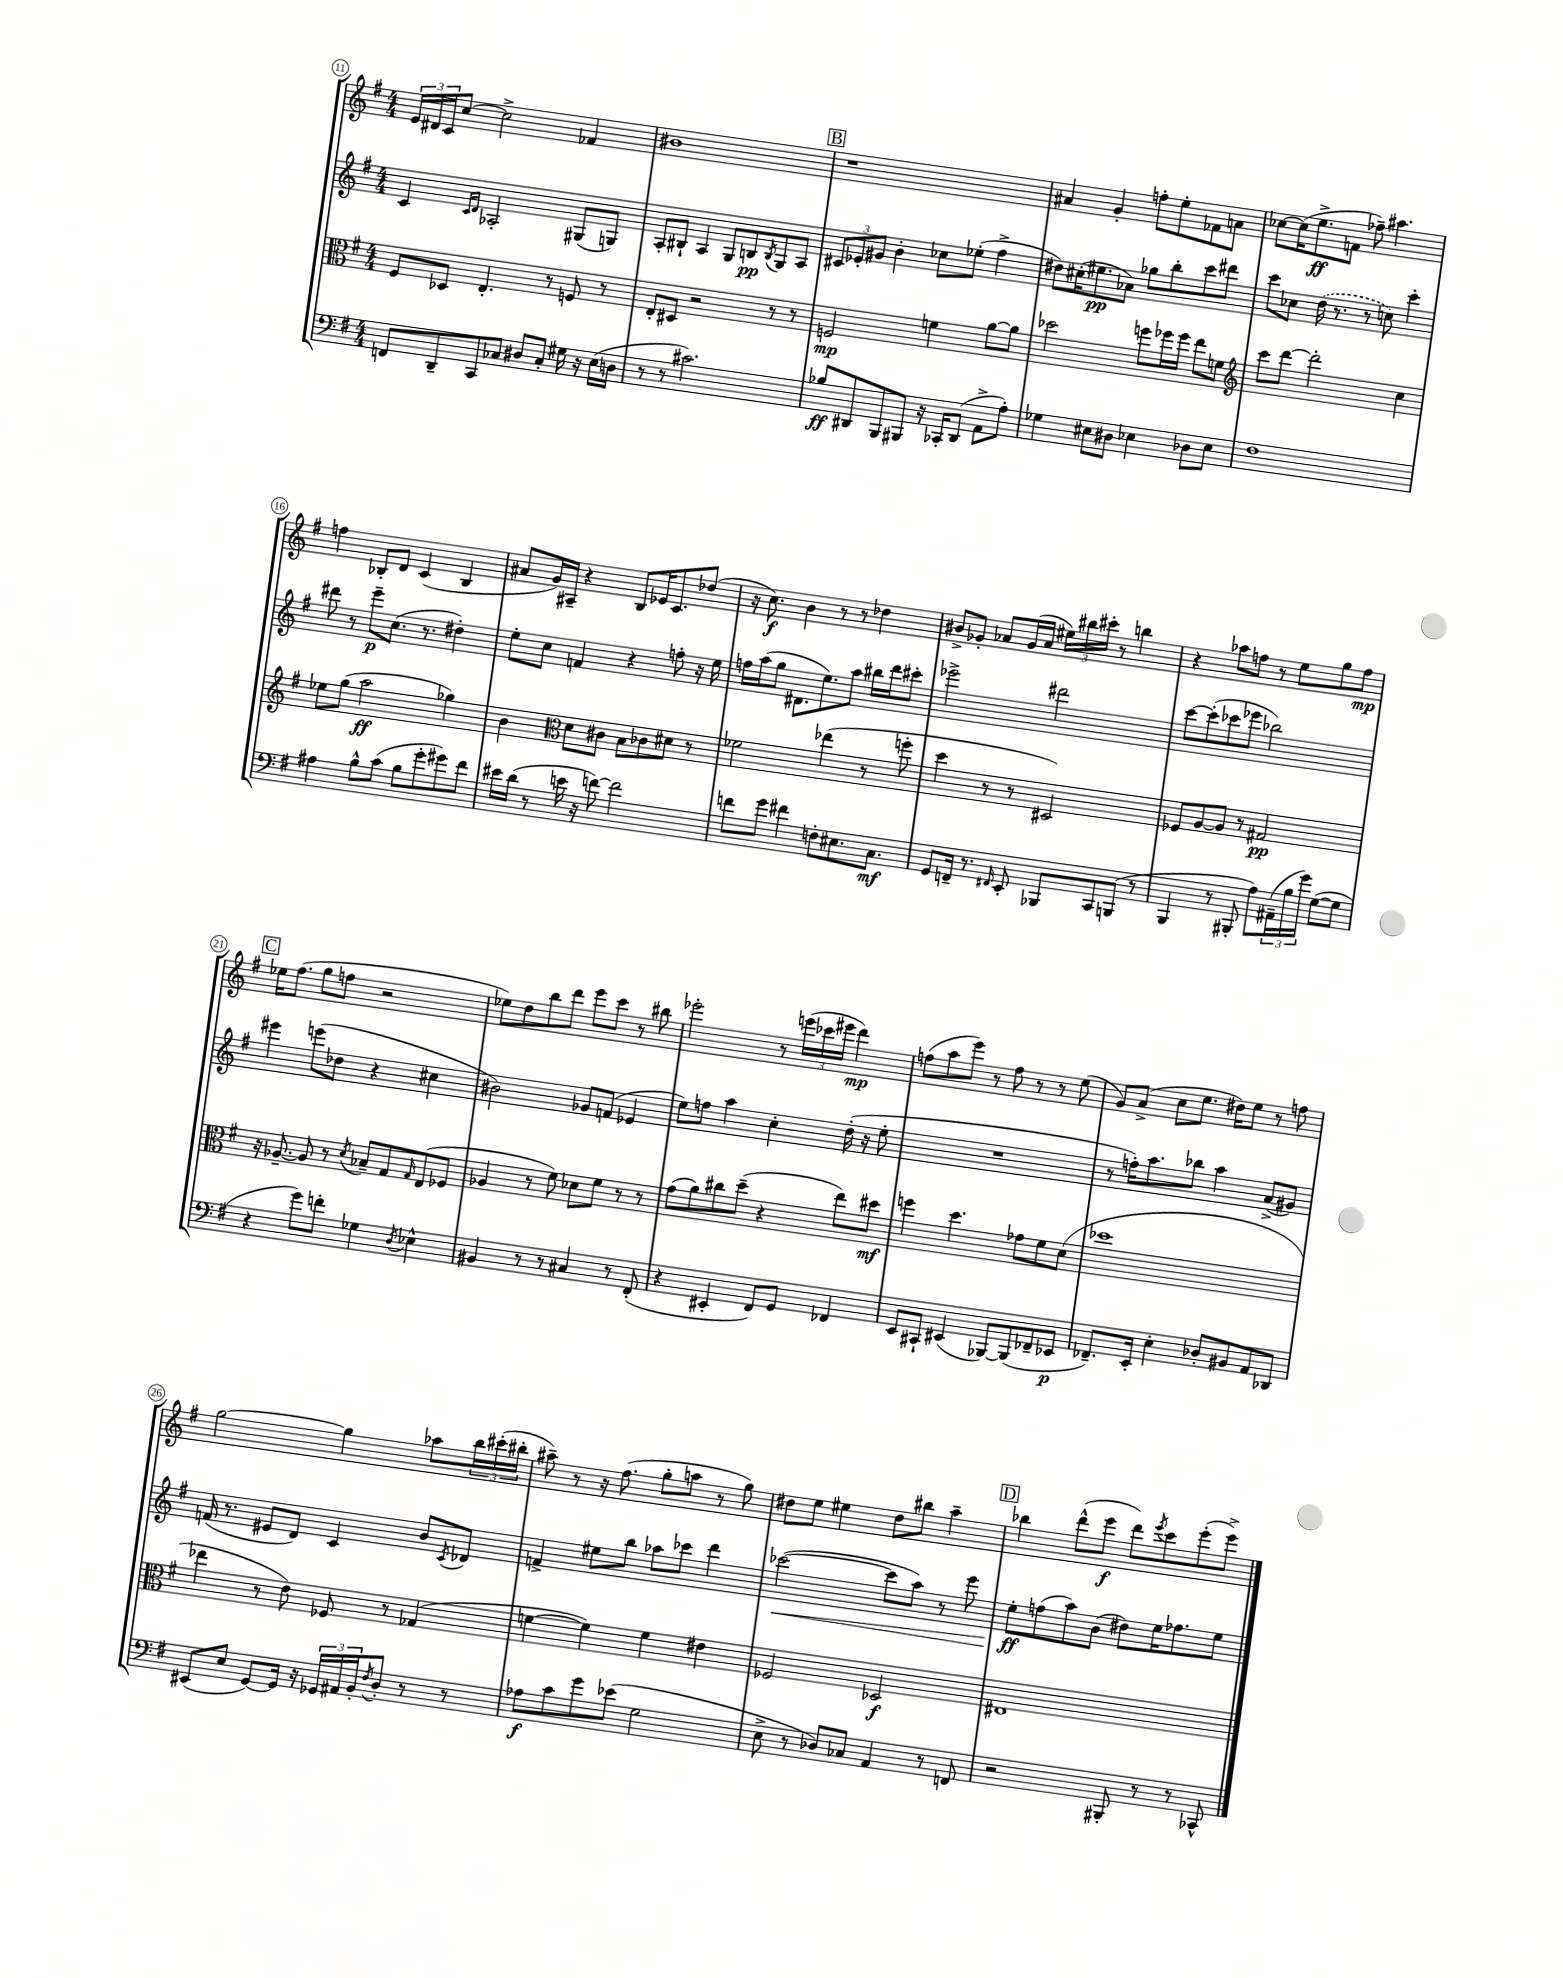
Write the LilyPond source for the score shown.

<<
\new StaffGroup <<
\new Staff = "s0" {
    \clef treble \key g \major \numericTimeSignature \time 4/4
    \tuplet 3/2 { e'16 dis'16 c'16 } c''8~ c''2-> fes'4 |
    bis'1 |
    \mark \markup { \box "B" } r1 |
    ais'4 g'4-. f''8-. e''8-. fes'8 a'8 |
    ces''8~ ces''16( e''8.->\ff f'8 fes''8--) ais''4. |
    f''4 bes8-. d'8 c'4( bes4 |
    ais'8 g'16) ais16-- r4 b8 ees'16 c'8. des''8( |
    r16 c''8.\f) b'4 r8 r8 des''4 |
    bis'8-> ges'8-. aes'8 ges'16( aes'16 \tuplet 3/2 { eis''16) bis''16 cis'''16-. } r8 b''4 |
    r4 aes''8 f''8 r8 e''8 g''8 f''8\mp |
    \mark \markup { \box "C" } ees''16 fis''8.( g''8 f''8 r2 |
    ees''8) d''8 b''8 d'''8 e'''8 c'''8 r8 bis''8 |
    ees'''2-. r8 \tuplet 3/2 { e'''16( ces'''16 eis'''16 } d'''4\mp) |
    f''8( a''8 e'''8) r8 f''8 r8 r8 e''8( |
    g'8) a'8->( c''8 e''8. dis''16) e''8 r8 f''8 |
    g''2~ g''4 aes''8 \tuplet 3/2 { b''16 cis'''16-.( bis''16-. } |
    ais''8--) r8 r16 fis''8.( g''8-. a''8 r8 g''8) |
    dis''8 e''8 eis''4 dis''8 bis''8 a''4-- |
    \mark \markup { \box "D" } bes''4 d'''8-^( e'''8\f d'''8) \acciaccatura { e'''8 } c'''8 e'''8-.( e'''8->) \bar "|." |
}
\new Staff = "s1" {
    \clef treble \key g \major \numericTimeSignature \time 4/4
    c'4 \grace { c'16 d'16 } aes2-. gis8( g8) |
    a8-. bis8-! a4 g8 b8\pp \acciaccatura { b8 } g8 a8 |
    \mark \markup { \box "B" } \tuplet 3/2 { cis'8 ees'8-. gis'8 } b'4-. ces''8 ees''8-.( fis''4-> |
    dis''8) cis''16-.( eis''8.\pp aes'8) ges''8 b''8-. c'''8 dis'''8 |
    c'''8 ces''8 \once \slurDashed d''16( r8. r8 c''8) c'''4-. |
    dis'''8 r8 e'''8--\p c''8.( r8. dis''4-.) |
    e''8-. c''8 f'4 r4 f''8-. r16 e''16 |
    f''16 a''16( g''8 dis'8. e''8.) a''8 bis''16 d'''16 cis'''8-. |
    ees'''2-> dis'''2 |
    c'''8~ c'''8-.( ces'''8 ees'''8 bes''2) |
    \mark \markup { \box "C" } eis'''4 e'''8( des''8 r4 cis''4 |
    bis'2) ges'8 f'8( ees'4 |
    e''8) f''8 a''4 c''4-. d''16-.( r16 e''8-. |
    R1 |
    r8 f''16-.) a''8. bes''8 a''4 a'8->( gis'8) |
    f'16( r8. eis'8 d'8) c'4 b'8 \acciaccatura { c'8 } des'8 |
    f'4-> eis''8 b''8 aes''8 ces'''8 d'''4 |
    ces'''2~\<( ces'''8 a''8) r8 e'''8 |
    \mark \markup { \box "D" } e''8-.\ff\! f''8( a''8) b'8( dis''8) e''16 fes''8. e''8 \bar "|." |
}
\new Staff = "s2" {
    \clef alto \key g \major \numericTimeSignature \time 4/4
    fis8 des8 e4.-. r8 f8 r8 |
    e8-. dis8 r2 r8 r8 |
    \mark \markup { \box "B" } f2\mp f'4 a'8~ a'8 |
    des''2 f''8 fes''16 fes''16 e''8 f'8 |
    \clef treble c'''8 d'''8~ d'''2-. c''4 |
    ees''8 g''8( a''2\ff ges''4) |
    b'4 \clef alto d'8 cis'8 b8 ces'8 dis'8 r8 |
    fes'2 ees''4( r8 f''8-. |
    d''4 r8 r8 dis2) |
    fes8 a8~ a8 r8 gis2\pp |
    \mark \markup { \box "C" } r16 aes8.~-- aes8 r8 \acciaccatura { d'8 } bes8-- g8 \grace { g16 } e8( fes8 |
    aes4 r8 fis'8) des'8 fis'8 r8 r8 |
    g'8( a'8) cis''8 d''8--( r4 e''8) dis''8\mf |
    f''4 d''4. ges'8 fis'8 d'8( |
    des''1 |
    ees''4 r8 e'8) fes8 r8 ges4( |
    f'4~ f'4) f'4 eis'4 |
    fes2 des2\f |
    \mark \markup { \box "D" } eis1 \bar "|." |
}
\new Staff = "s3" {
    \clef bass \key g \major \numericTimeSignature \time 4/4
    f,8 d,8-- c,8 ces8 dis8 ces8-. gis16 r16 e16( d16 |
    r8 r8 cis'2.) |
    \mark \markup { \box "B" } bes8\ff dis,8 b,,8 bis,,8 r16 ces,16-. dis,8( a,8-> a8-.) |
    ges4 eis8 dis8 ees4 des8 ees8 |
    fis1 |
    ais4 b8-^ c'8( b8 g'8-. gis'8) fis'8 |
    eis'16 d'16( r8 e'16 r16 f'8~) f'2 |
    f'8 g'8 fis'4 f8-. eis8. c8.\mf |
    g,8 f,16-- r8. \grace { fis,16 } e,8-. bes,,8 c,8 b,,8( r8 |
    b,,4 r8 bis,,8-. a8) \tuplet 3/2 { ais,16--( b16 g'16) } g8~( g8 |
    \mark \markup { \box "C" } r4 g'8) f'8-. ges4 \acciaccatura { d8 } ees4-^ |
    bis,4 r8 r8 cis4 r8 fis,8-.( |
    r4 eis,4-. fis,8) g,8 fes,4 |
    e,8 cis,8-! eis,4( bes,,8~) bes,,8( fes,8-- ees,8\p |
    fes,8.--) e,16-. e4-. des8-. bis,8 a,8 des,8 |
    eis,8( e8 g,8~) g,16 r16 \tuplet 3/2 { ges,16 ais,16 b,16-. } \acciaccatura { fis8 } d8-. r8 r8 |
    aes8\f c'8 g'8 ees'8( g2 |
    e8-> r8 des8) ces8 a,4 r8 f,8 |
    \mark \markup { \box "D" } r2 bis,,8-. r8 r8 ces,8-^ \bar "|." |
}
>>
>>
\layout { \context { \Score currentBarNumber = #11 \override BarNumber.stencil = #(make-stencil-circler 0.1 0.3 ly:text-interface::print) } }
